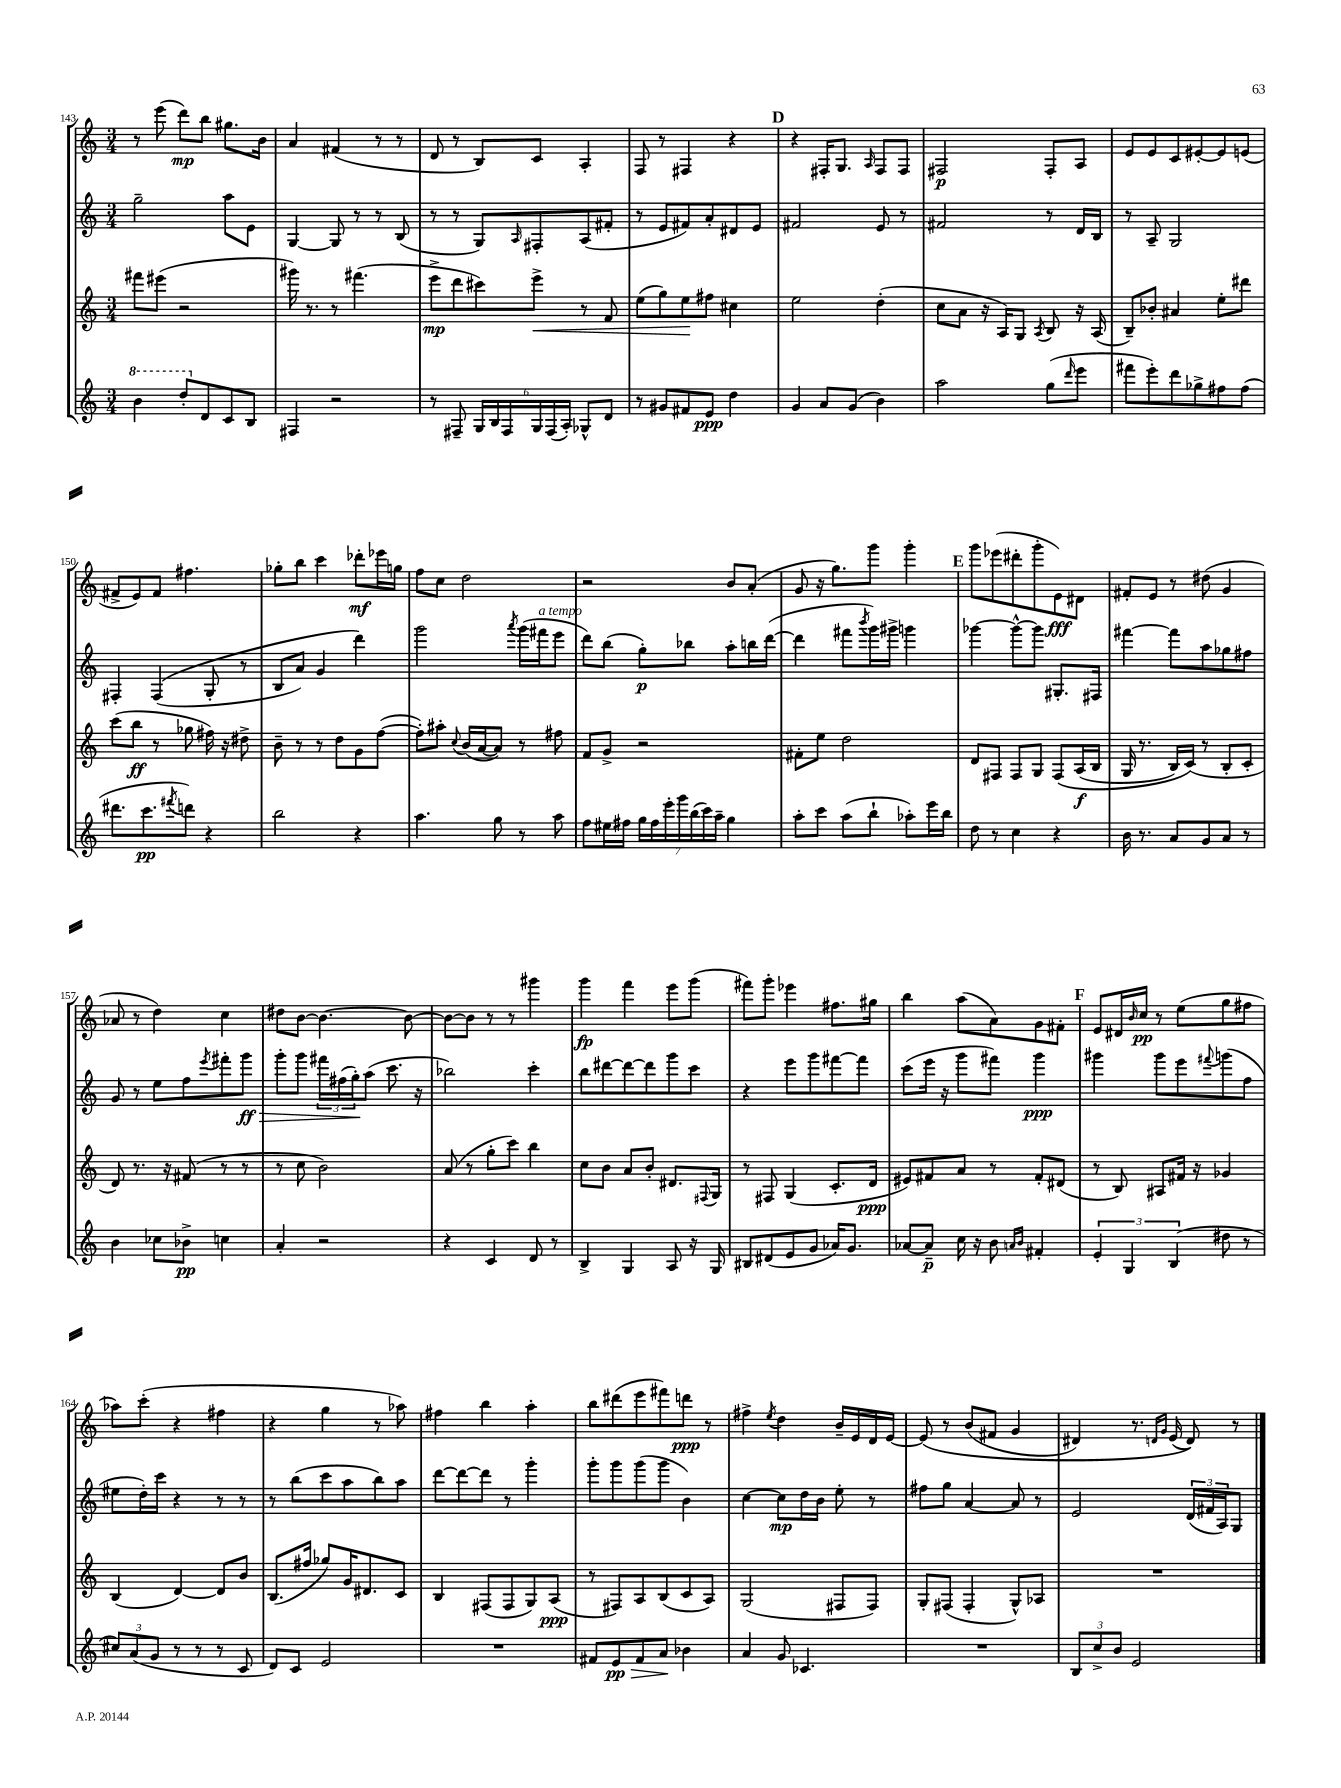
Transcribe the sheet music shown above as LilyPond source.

<<
\new StaffGroup <<
\new Staff = "s0" {
    \clef treble \key c \major \numericTimeSignature \time 3/4
    r8 e'''8( d'''8\mp) b''8 gis''8. b'16 |
    a'4 fis'4( r8 r8 |
    d'8 r8 b8) c'8 a4-. |
    f8 r8 fis4 r4 |
    \mark \markup { \bold "D" } r4 fis16-. g8. \grace { a16 } fis8 fis8 |
    fis2\p fis8-. a8 |
    e'8 e'8 c'8 eis'8~-. eis'8 e'8( |
    fis'8-> e'8) fis'8 fis''4. |
    ges''8-. b''8 c'''4 des'''8-.\mf ees'''16 g''16 |
    f''8 c''8 d''2 |
    r2 b'8 a'8-.( |
    g'8 r16 g''8.) g'''8 g'''4-. |
    \mark \markup { \bold "E" } g'''8 ees'''8( dis'''8-. g'''8-. e'8\fff) dis'8 |
    fis'8-. e'8 r8 dis''8( g'4 |
    aes'8 r8 d''4) c''4 |
    dis''8 b'8~ b'4.~ b'8~ |
    b'8~ b'8 r8 r8 gis'''4 |
    g'''4\fp f'''4 e'''8 g'''8( |
    fis'''8) g'''8-. ees'''4 fis''8. gis''16 |
    b''4 a''8( a'8) g'8 fis'8-. |
    \mark \markup { \bold "F" } e'8 dis'16 \grace { b'16 } c''16\pp r8 e''8( g''8 fis''8 |
    aes''8) c'''8-.( r4 fis''4 |
    r4 g''4 r8 aes''8) |
    fis''4 b''4 a''4-. |
    b''8 dis'''8( e'''8 fis'''8) d'''8\ppp r8 |
    fis''4-> \acciaccatura { e''8 } d''4 b'16-- e'16 d'16 e'16~ |
    e'8\( r8 b'8( fis'8 g'4 |
    dis'4) r8. \grace { d'16 g'16 } e'16( d'8)\) r8 \bar "|." |
}
\new Staff = "s1" {
    \clef treble \key c \major \numericTimeSignature \time 3/4
    g''2-- a''8 e'8 |
    g4~ g8 r8 r8 b8( |
    r8 r8 g8) \grace { a16 } fis8-. a8( fis'8-. |
    r8 e'8 fis'8) a'8-. dis'8 e'8 |
    \mark \markup { \bold "D" } fis'2 e'8 r8 |
    fis'2 r8 d'16 b16 |
    r8 a8-- g2 |
    fis4-. fis4(\( g8-. r8 |
    b8 a'8) g'4 d'''4\) |
    g'''2 \acciaccatura { a'''8 } g'''16( fis'''16^\markup { \italic "a tempo" } e'''8 |
    d'''8) b''8( g''8-.\p) bes''8 a''8-. b''16 d'''16~( |
    d'''4 fis'''8 \acciaccatura { b'''8 } g'''16) gis'''16-> g'''4 |
    \mark \markup { \bold "E" } ges'''4~ ges'''8~-^ ges'''8 gis8.-. fis16 |
    fis'''4~ fis'''8 a''8 ges''8 fis''8 |
    g'8 r8 e''8 f''8 \acciaccatura { e'''8 } fis'''8-. g'''8\ff\> |
    g'''8-. g'''8 \tuplet 3/2 { fis'''16 fis''16( g''16-.\!) } a''8( c'''8. r16 |
    bes''2) c'''4-. |
    b''8 dis'''8~ dis'''8~ dis'''8 g'''8 c'''8 |
    r4 e'''8 g'''8 fis'''8~ fis'''8 |
    c'''8( e'''16 r16 g'''8 fis'''8) g'''4\ppp |
    \mark \markup { \bold "F" } gis'''4 gis'''8 e'''8 \appoggiatura { fis'''8 } g'''8( f''8 |
    eis''8 d''16-.) c'''16 r4 r8 r8 |
    r8 b''8( c'''8 a''8 b''8) a''8 |
    d'''8~ d'''8~ d'''8 r8 g'''4-. |
    g'''8-. g'''8 g'''8( g'''8 b'4) |
    c''4~ c''8\mp d''16 b'16 e''8-. r8 |
    fis''8 g''8 a'4~ a'8 r8 |
    e'2 \tuplet 3/2 { d'16( fis'16 a16) } g8 \bar "|." |
}
\new Staff = "s2" {
    \clef treble \key c \major \numericTimeSignature \time 3/4
    fis'''8 eis'''8( r2 |
    gis'''16) r8. r8 fis'''4.( |
    e'''8->\mp d'''8 cis'''8) e'''8->\< r8 f'8 |
    e''8( g''8) e''8\! fis''8 cis''4 |
    \mark \markup { \bold "D" } e''2 d''4-.( |
    c''8 a'8 r16 a16) g8 \acciaccatura { a8 } b8 r16 a16( |
    b8--) bes'8-. ais'4 e''8-. dis'''8 |
    c'''8( b''8\ff r8 ges''8 fis''16) r16 dis''8-> |
    b'8-- r8 r8 d''8 g'8 f''8~( |
    f''8-.) ais''8-. \appoggiatura { c''8 } b'16( a'16~ a'8) r8 fis''8 |
    f'8 g'8-> r2 |
    fis'8-. e''8 d''2 |
    \mark \markup { \bold "E" } d'8 fis8 fis8 g8 fis8\( a16\f( b16 |
    g16 r8. b16) c'16(\) r8 b8-. c'8-. |
    d'8) r8. r16 fis'8( r8 r8 |
    r8 c''8 b'2) |
    a'8( r8 g''8-. c'''8) b''4 |
    c''8 b'8 a'8 b'8-. dis'8. \appoggiatura { fis8 } g16 |
    r8 fis8 g4( c'8.-. d'16\ppp |
    eis'8) fis'8 a'8 r8 fis'8-. dis'8( |
    \mark \markup { \bold "F" } r8 b8) ais8 fis'16 r16 ges'4 |
    b4( d'4~) d'8 b'8 |
    b8.( fis''16 ges''8) g'16 dis'8. c'8 |
    b4 fis8( fis8 g8) a8\ppp( |
    r8 fis8) a8 b8( c'8 a8) |
    g2( fis8 fis8) |
    g8-. fis8( fis4-. g8-^) aes8 |
    R2. \bar "|." |
}
\new Staff = "s3" {
    \clef treble \key c \major \numericTimeSignature \time 3/4
    \ottava #1 b''4 d'''8-. \ottava #0 d'8 c'8 b8 |
    fis4 r2 |
    r8 fis8-- \tuplet 6/4 { g16 b16 fis16 g16 fis16( a16-.) } ges8-^ d'8 |
    r8 gis'8 fis'8 e'8\ppp d''4 |
    \mark \markup { \bold "D" } g'4 a'8 g'8( b'4) |
    a''2 g''8( \grace { d'''16 } e'''8 |
    fis'''8 e'''8-.) d'''8 ges''8-> fis''8 fis''8( |
    dis'''8. c'''8.\pp \acciaccatura { fis'''8 } d'''8) r4 |
    b''2 r4 |
    a''4. g''8 r8 a''8 |
    f''8 eis''16 fis''16 \tuplet 7/4 { g''16 fis''16 e'''16-. g'''16 b''16( c'''16) a''16-- } g''4 |
    a''8-. c'''8 a''8( b''8-! aes''8-.) e'''16 b''16 |
    \mark \markup { \bold "E" } d''8 r8 c''4 r4 |
    b'16 r8. a'8 g'8 a'8 r8 |
    b'4 ces''8 bes'8->\pp c''4 |
    a'4-. r2 |
    r4 c'4 d'8 r8 |
    b4-> g4 a8 r16 g16 |
    bis8 dis'8( e'8 g'8 aes'16) g'8. |
    aes'8~ aes'8--\p c''16 r16 b'8 \grace { a'16 b'16 } fis'4-. |
    \mark \markup { \bold "F" } \tuplet 3/2 { e'4-. g4 b4( } dis''8 r8 |
    \tuplet 3/2 { cis''8) a'8( g'8 } r8 r8 r8 c'8 |
    d'8) c'8 e'2 |
    R2. |
    fis'8 e'8\pp\> fis'8 a'8\! bes'4 |
    a'4 g'8 ces'4. |
    R2. |
    \tuplet 3/2 { b8 c''8-> b'8 } e'2 \bar "|." |
}
>>
>>
\layout { \context { \Score currentBarNumber = #143 } }
